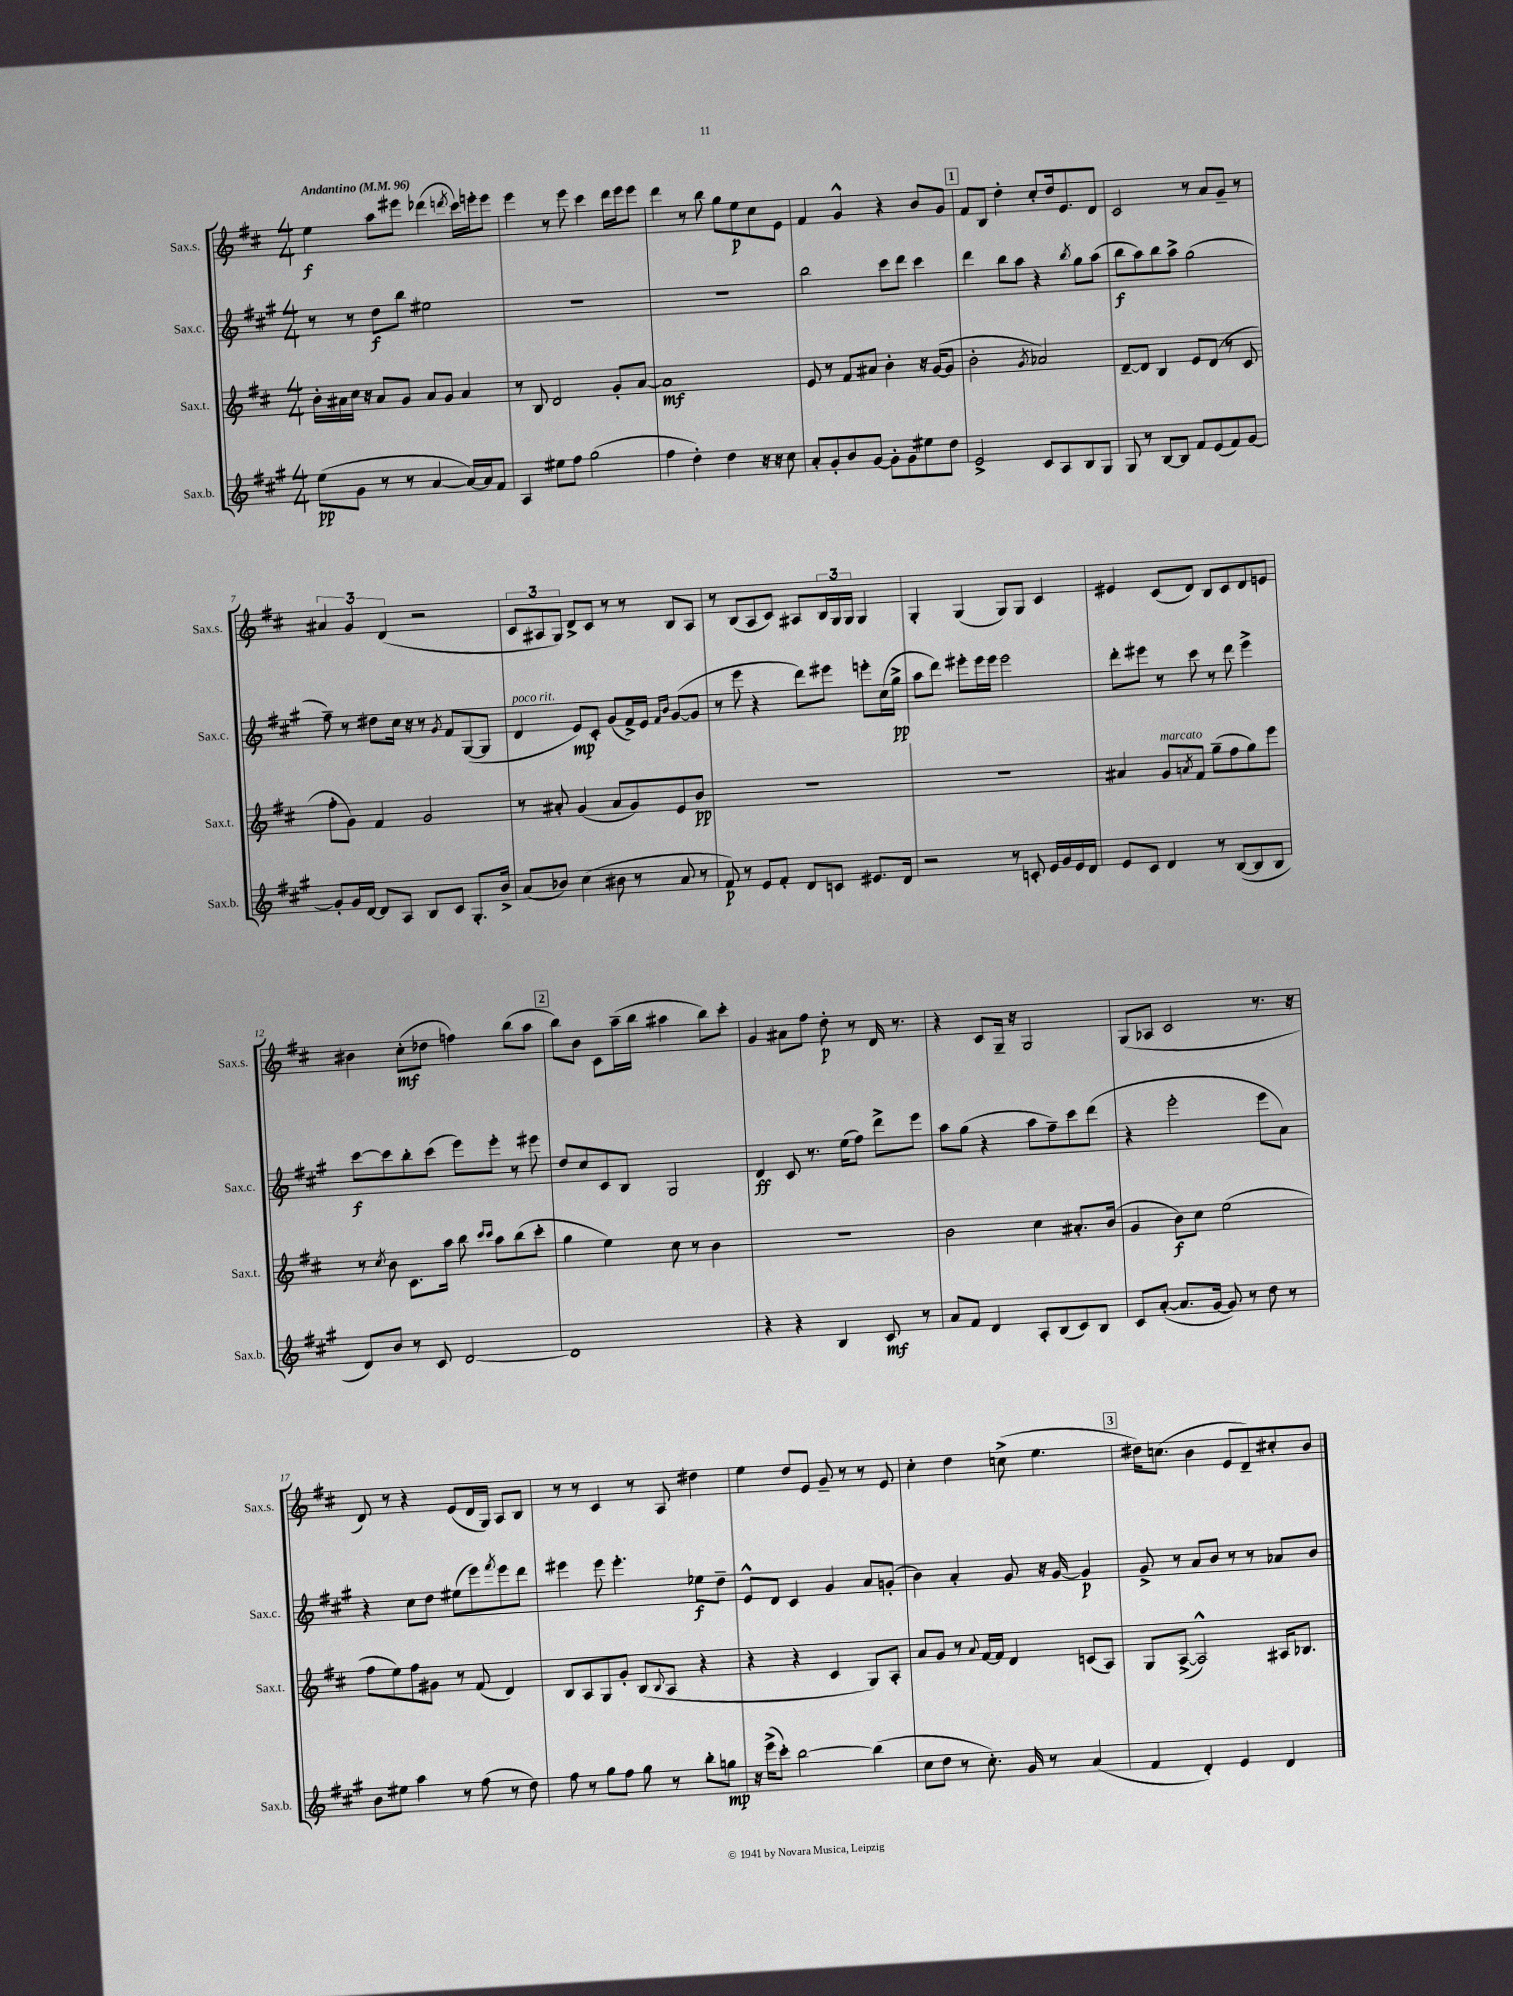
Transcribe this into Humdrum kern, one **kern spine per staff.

**kern	**dynam	**kern	**dynam	**kern	**dynam	**kern	**dynam
*part4	*part4	*part3	*part3	*part2	*part2	*part1	*part1
*staff4	*staff4	*staff3	*staff3	*staff2	*staff2	*staff1	*staff1
*I"Sax.b.	*	*I"Sax.t.	*	*I"Sax.c.	*	*I"Sax.s.	*
*I'Sax.b.	*	*I'Sax.t.	*	*I'Sax.c.	*	*I'Sax.s.	*
*clefG2	*	*clefG2	*	*clefG2	*	*clefG2	*
*k[f#c#g#]	*	*k[f#c#]	*	*k[f#c#g#]	*	*k[f#c#]	*
*M4/4	*	*M4/4	*	*M4/4	*	*M4/4	*
*MM96	*	*MM96	*	*MM96	*	*MM96	*
=1	=1	=1	=1	=1	=1	=1	=1
!	!	!	!	!	!	!LO:TX:a:B:t=Andantino	!
(8ee\L	pp	16b'\LL	.	8r	.	4ee\	f
.	.	16a#X\	.	.	.	.	.
8g#\J	.	16cc#\JJ	.	8r	.	.	.
.	.	16r	.	.	.	.	.
8r	.	8a#/L	.	8dd\L	f	8aa\L	.
8r	.	8g/J	.	8bb\J	.	8eee#X\J	.
[4a/	.	8a#/L	.	2ee#X\	.	(4ddd-X\	.
.	.	8g/J	.	.	.	.	.
.	.	.	.	.	.	8qdddn/	.
16a/LL_)	.	4a#/	.	.	.	16ccc#\LL)	.
16a/J]	.	.	.	.	.	16eeen'\J	.
8f#/J	.	.	.	.	.	8eee\J	.
=2	=2	=2	=2	=2	=2	=2	=2
4A/	.	8r	.	1r	.	4eee\	.
.	.	8B/	.	.	.	.	.
8ee#X\L	.	2d/	.	.	.	8r	.
8ff#\J	.	.	.	.	.	8eee\	.
(2gg#\	.	.	.	.	.	4ccc#\	.
.	.	8g'/L	.	.	.	16ddd\LL	.
.	.	.	.	.	.	16eee\J	.
.	.	[8a/J	.	.	.	8eee\J	.
=3	=3	=3	=3	=3	=3	=3	=3
4ff#\	.	1a]	mf	1r	.	4ddd\	.
4dd'\)	.	.	.	.	.	8r	.
.	.	.	.	.	.	8bb\	.
4dd\	.	.	.	.	.	8gg\L	.
.	.	.	.	.	.	8ee\	p
16r	.	.	.	.	.	8cc#\	.
16r	.	.	.	.	.	.	.
8cc#\	.	.	.	.	.	8e\J	.
=4	=4	=4	=4	=4	=4	=4	=4
8a'/L	.	8e/	.	2bb\	.	4f#/	.
8g#'/	.	8r	.	.	.	.	.
8b/	.	8f#/L	.	.	.	4g^^/	.
[8g#/J	.	8a#X/J	.	.	.	.	.
8g#'\L]	.	4b'\	.	8ccc#\L	.	4r	.
8g#\	.	.	.	8ddd\J	.	.	.
8ee#X\	.	16r	.	4ccc#\	.	8b/L	.
.	.	([16g/KL	.	.	.	.	.
8dd\J	.	8g/J]	.	.	.	8g/J	.
!!LO:REH:place=s1:t=1
=5	=5	=5	=5	=5	=5	=5	=5
2e^/	.	2b'\	.	4ddd\	.	8f#/L	.
.	.	.	.	.	.	8B/J	.
.	.	.	.	8bb\L	.	4dd'\	.
.	.	.	.	8aa\J	.	.	.
.	.	8qg/	.	.	.	.	.
8c#/L	.	2a-X/)	.	4r	.	8cc#'/L	.
8A/	.	.	.	.	.	16dd/k	.
.	.	.	.	.	.	8.e/	.
.	.	.	.	8qbb/	.	.	.
8B/	.	.	.	8gg#\L	.	.	.
8G#/J	.	.	.	(8aa\J	.	8d/J	.
=6	=6	=6	=6	=6	=6	=6	=6
8G#/	.	[8d~/L	.	8bb\L	f	2c#/	.
8r	.	8d/J]	.	8aa\)	.	.	.
[8B/L	.	4B/	.	8bb\	.	.	.
8B/J]	.	.	.	8aa^\J	.	.	.
8f#/L	.	8e/L	.	(2gg#\	.	8r	.
(8e/	.	(8d/J	.	.	.	8a/L	.
8f#/)	.	8r	.	.	.	8g~/J	.
[8g#/J	.	8c#/	.	.	.	8r	.
!!LO:LB:g=z
=7	=7	=7	=7	=7	=7	=7	=7
8g#'/L]	.	8ff#'\L	.	8ff#~\)	.	6a#X/	.
16g#/L	.	8g\J)	.	8r	.	.	.
.	.	.	.	.	.	6g/	.
[16d/JJ	.	.	.	.	.	.	.
8d/L]	.	4f#/	.	8dd#X\L	.	.	.
.	.	.	.	.	.	(6d/	.
8A/J	.	.	.	16cc#\Jk	.	.	.
.	.	.	.	16r	.	.	.
8B/L	.	2g/	.	8r	.	2r	.
.	.	.	.	8qg#/	.	.	.
8c#/J	.	.	.	8f#/L	.	.	.
8.G#'/L	.	.	.	([8G#/	.	.	.
.	.	.	.	8G#/J]	.	.	.
16b^/Jk	.	.	.	.	.	.	.
=8	=8	=8	=8	=8	=8	=8	=8
!	!	!	!	!LO:TX:a:i:t=poco rit.	!	!	!
(8a/L	.	8r	.	4d/	.	12c#/L	.
.	.	.	.	.	.	12A#X/	.
8b-X/J)	.	8a#X'/	.	.	.	.	.
.	.	.	.	.	.	12G/J)	.
(4cc#\	.	(4g/	.	8e/L)	mp	8d^/L	.
.	.	.	.	8c#'/J	.	8c#/J	.
8b#X\	.	8a#/L	.	(8g#/L	.	8r	.
8r	.	8g/)	.	16f#^/L)	.	8r	.
.	.	.	.	16e/JJ	.	.	.
.	.	.	.	16qqf#/LL	.	.	.
.	.	.	.	16qqb/JJ	.	.	.
8a/	.	8e/	.	([8g#/L	.	8B/L	.
8r	.	8b/J	pp	8g#/J]	.	8A#/J	.
=9	=9	=9	=9	=9	=9	=9	=9
8f#/)	p	1r	.	8r	.	8r	.
8r	.	.	.	8eee\	.	(8B/L	.
8e/L	.	.	.	4r	.	8A/	.
8f#'/J	.	.	.	.	.	8c#/J)	.
8d/L	.	.	.	8ddd\L)	.	8A#X/L	.
8cn/J	.	.	.	8eee#X\J	.	24B/L	.
.	.	.	.	.	.	24G/	.
.	.	.	.	.	.	24G/JJ	.
8.e#X/L	.	.	.	8eeen'\L	.	4G/	.
.	.	.	.	(16cc#\L	.	.	.
16d/Jk	.	.	.	16gg#^\JJ	pp	.	.
=10	=10	=10	=10	=10	=10	=10	=10
2r	.	1r	.	8aa\L	.	4G'/	.
.	.	.	.	8ddd\J)	.	.	.
.	.	.	.	8eee#X'\L	.	(4G/	.
.	.	.	.	16eee#\L	.	.	.
.	.	.	.	16eee#\JJ	.	.	.
8r	.	.	.	2eee#\	.	8G/L)	.
8cn'/	.	.	.	.	.	8G/J	.
16e/LL	.	.	.	.	.	4c#/	.
16g#/	.	.	.	.	.	.	.
16e/	.	.	.	.	.	.	.
16d/JJ	.	.	.	.	.	.	.
=11	=11	=11	=11	=11	=11	=11	=11
8e/L	.	4a#X/	.	8ddd'\L	.	4e#X/	.
8c#/J	.	.	.	8eee#X\J	.	.	.
!	!	!LO:TX:a:i:t=marcato	!	!	!	!	!
4d/	.	8g/L	.	8r	.	(8c#/L	.
.	.	8qan/	.	.	.	.	.
.	.	8f#/J	.	8ccc#\	.	8d/J)	.
8r	.	(8gg~\L	.	8r	.	8B/L	.
([8B/L	.	8ff#\	.	8ddd\	.	8c#/	.
8B/]	.	8gg\)	.	4eee#^\	.	8d/	.
8B/J	.	8eee\J	.	.	.	8en/J	.
!!LO:LB:g=z
=12	=12	=12	=12	=12	=12	=12	=12
8d/L)	.	8r	.	[8ccc#\L	f	4b#X\	.
.	.	8qcc#/	.	.	.	.	.
8b/J	.	8b\	.	8ccc#\]	.	.	.
8r	.	8.c#\L	.	8bb'\	.	(8cc#'\L	mf
8c#/	.	.	.	(8ccc#\J	.	8dd-X\J	.
.	.	16aa\Jk	.	.	.	.	.
[2d/	.	8bb\	.	8eee\L)	.	4ffn\)	.
.	.	16qqccc#/LL	.	.	.	.	.
.	.	16qqccc#/JJ	.	.	.	.	.
.	.	8aa\L	.	8eee'\J	.	.	.
.	.	(8bb\	.	8r	.	(8bb\L	.
.	.	8ccc#'\J	.	8eee#X\	.	8aa\J	.
!!LO:REH:place=s1:t=2
=13	=13	=13	=13	=13	=13	=13	=13
1d]	.	4gg\	.	8dd/L	.	8bb\L)	.
.	.	.	.	8cc#/	.	8b\J	.
.	.	4ee\)	.	8c#/	.	8c#\L	.
.	.	.	.	8B/J	.	(16aa~\L	.
.	.	.	.	.	.	16bb\JJ	.
.	.	8cc#\	.	2G#/	.	4aa#X\	.
.	.	8r	.	.	.	.	.
.	.	4b\	.	.	.	8bb\L)	.
.	.	.	.	.	.	8ccc#'\J	.
=14	=14	=14	=14	=14	=14	=14	=14
4r	.	1r	.	4d/	ff	4g/	.
4r	.	.	.	8c#/	.	8a#X\L	.
.	.	.	.	8.r	.	8ff#\J	.
4B/	.	.	.	.	.	8dd'\	p
.	.	.	.	(16ee\KL	.	.	.
.	.	.	.	8ff#\J)	.	8r	.
8c#/	mf	.	.	8ddd^\L	.	16d/	.
.	.	.	.	.	.	8.r	.
8r	.	.	.	8eee\J	.	.	.
=15	=15	=15	=15	=15	=15	=15	=15
8a/L	.	2b\	.	8aa\L	.	4r	.
8f#/J	.	.	.	(8gg#\J	.	.	.
4d/	.	.	.	4r	.	8c#/L	.
.	.	.	.	.	.	16G~/Jk	.
.	.	.	.	.	.	16r	.
8A'/L	.	4cc#\	.	8aa\L	.	2G/	.
(8B/	.	.	.	8ff#~\)	.	.	.
8c#/)	.	8.a#X'/L	.	8ccc#\	.	.	.
8B/J	.	.	.	(8ddd\J	.	.	.
.	.	(16b/Jk	.	.	.	.	.
=16	=16	=16	=16	=16	=16	=16	=16
8c#/L	.	4g/	.	4r	.	(8G/L	.
([8a'/J	.	.	.	.	.	8A-X/J	.
8.a/L]	.	8b\L)	f	2eee'\	.	2c#/	.
.	.	8cc#\J	.	.	.	.	.
[16g#/Jk	.	.	.	.	.	.	.
8g#/])	.	(2ee\	.	.	.	.	.
8r	.	.	.	.	.	.	.
8dd\	.	.	.	8eee\L	.	8.r	.
8r	.	.	.	8a\J)	.	.	.
.	.	.	.	.	.	16r	.
!!LO:LB:g=z
=17	=17	=17	=17	=17	=17	=17	=17
8b\L	.	8ff#\L	.	4r	.	8d/)	.
8ee#X\J	.	8ee\)	.	.	.	8r	.
4aa\	.	8ff#\	.	8cc#\L	.	4r	.
.	.	8g#X\J	.	8dd\J	.	.	.
8r	.	8r	.	(8ee#X\L	.	(8e/L	.
(8ff#\	.	(8f#/	.	8eee\)	.	16d/L	.
.	.	.	.	.	.	16G/JJ)	.
.	.	.	.	8qfff#/	.	.	.
8r	.	4d/)	.	8eee\	.	8A/L	.
8dd\)	.	.	.	8ddd\J	.	8B/J	.
=18	=18	=18	=18	=18	=18	=18	=18
8ff#\	.	8B/L	.	4eee#X\	.	8r	.
8r	.	8A/	.	.	.	8r	.
8gg#\L	.	8G/	.	8eee#\	.	4c#/	.
8ff#\J	.	8g'/J	.	4.eee#'\	.	.	.
8gg#\	.	(8B/L	.	.	.	8r	.
.	.	8qqB/	.	.	.	.	.
8r	.	8A/J	.	.	.	8A/	.
8bb'\L	.	4r	.	8ee-X\L	f	4dd#X\	.
8ggn\J	mp	.	.	8dd~\J	.	.	.
=19	=19	=19	=19	=19	=19	=19	=19
16r	.	4r	.	8e^^/L	.	4ee\	.
(16eee^\KL	.	.	.	.	.	.	.
8ccc#'\J)	.	.	.	8d/J	.	.	.
[2bb\	.	4r	.	4c#/	.	8dd/L	.
.	.	.	.	.	.	8e/J	.
.	.	4c#/	.	4g#/	.	8g~/	.
.	.	.	.	.	.	8r	.
(4bb\]	.	8G/L)	.	8a/L	.	8r	.
.	.	8A'/J	.	(8gn'/J	.	8e/	.
=20	=20	=20	=20	=20	=20	=20	=20
8cc#\L	.	8a/L	.	4b\)	.	4cc#'\	.
8dd\J	.	8g/J	.	.	.	.	.
8r	.	8r	.	4a'/	.	4dd\	.
.	.	8qqa/	.	.	.	.	.
8.cc#'\)	.	[16f#/LL	.	.	.	.	.
.	.	16f#/JJ]	.	.	.	.	.
.	.	4d/	.	8g#/	.	(8ccn^\	.
16g#/	.	.	.	.	.	.	.
8r	.	.	.	16r	.	4.ee\	.
.	.	.	.	[16g#/	.	.	.
(4a/	.	(8cn/L	.	4g#/]	p	.	.
.	.	8A/J)	.	.	.	.	.
!!LO:REH:place=s1:t=3
=21	=21	=21	=21	=21	=21	=21	=21
4f#/	.	8G/L	.	8g#^/	.	16dd#X\KL)	.
.	.	.	.	.	.	(8.ccn\J	.
.	.	([8A^/J	.	8r	.	.	.
4d'/)	.	2A^^/])	.	8a/L	.	4b\	.
.	.	.	.	8b/J	.	.	.
4e/	.	.	.	8r	.	8e/L	.
.	.	.	.	8r	.	8d~/)	.
4d/	.	16A#X/KL	.	8a-X/L	.	8cc#X'/	.
.	.	8.B-X/J	.	.	.	.	.
.	.	.	.	8b/J	.	8b/J	.
==	==	==	==	==	==	==	==
*-	*-	*-	*-	*-	*-	*-	*-
